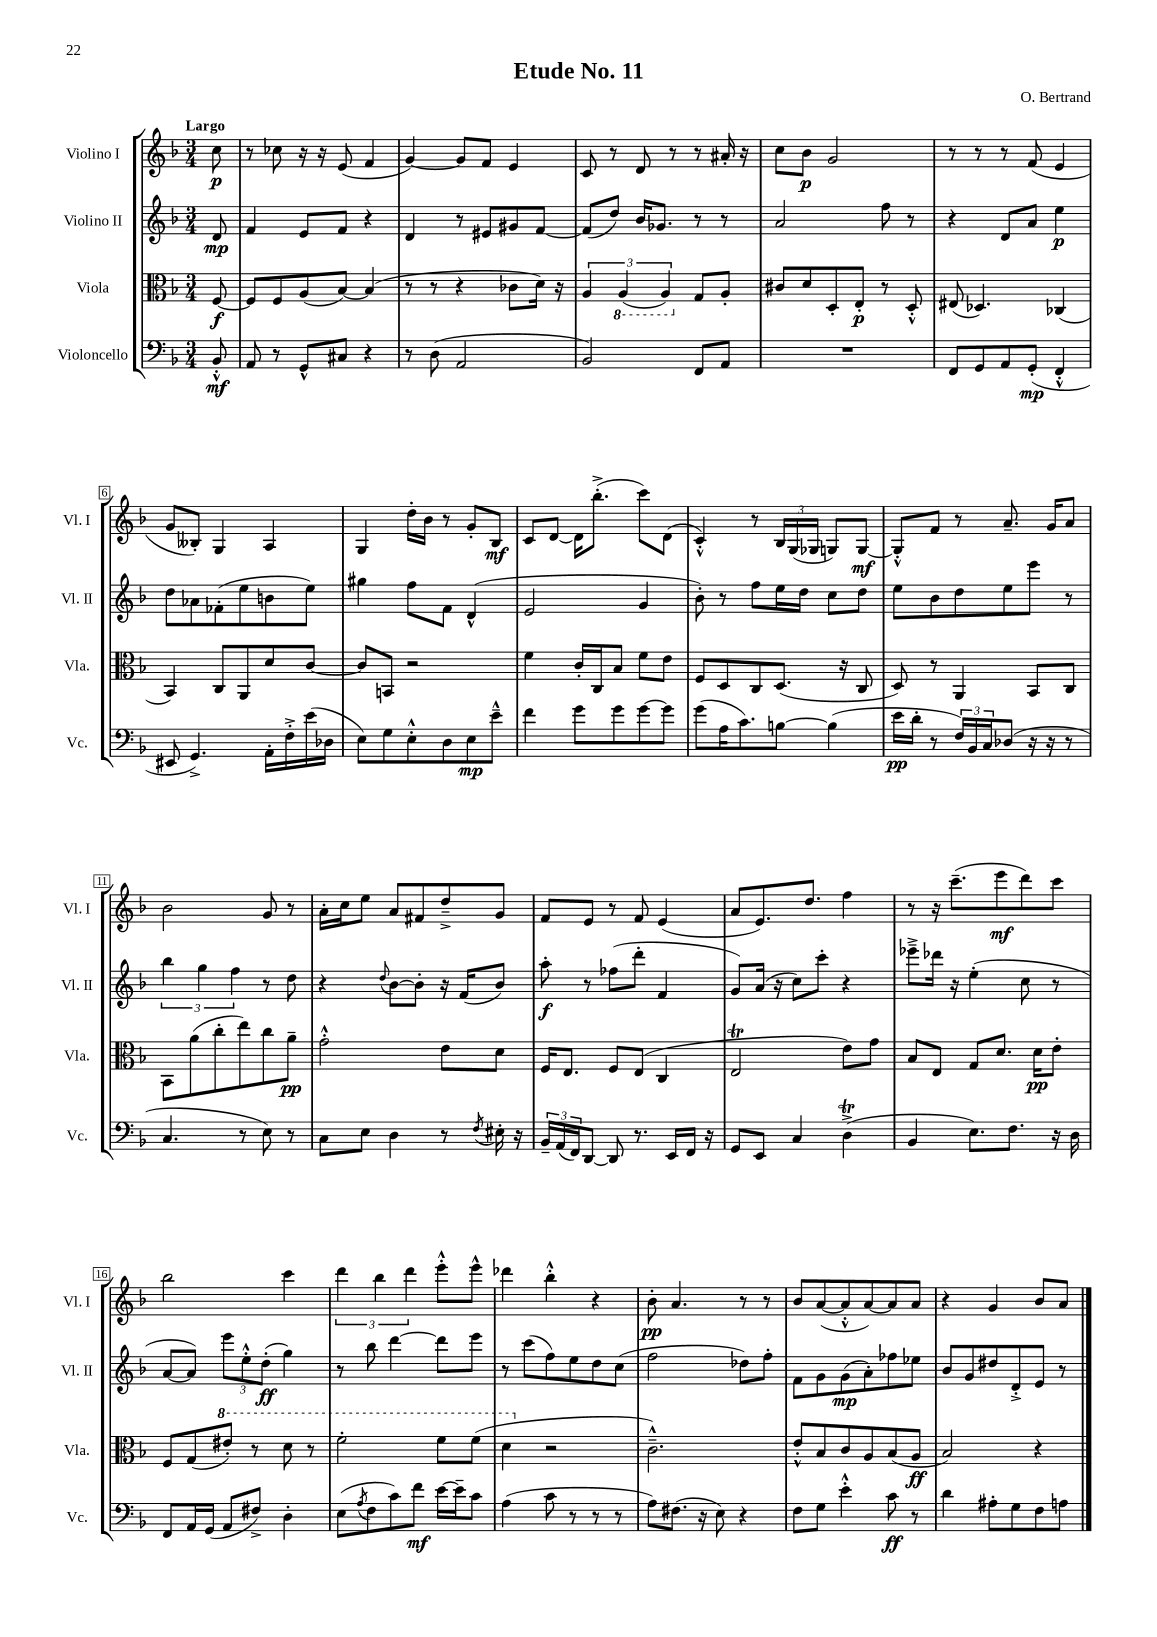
\header { title = "Etude No. 11" composer = "O. Bertrand" }
<<
\new StaffGroup <<
\new Staff = "s0" \with { instrumentName = "Violino I" shortInstrumentName = "Vl. I" } {
    \clef treble \key f \major \numericTimeSignature \time 3/4 \partial 8 \tempo "Largo"
    c''8\p |
    r8 ces''8 r16 r16 e'8( f'4 |
    g'4~) g'8 f'8 e'4 |
    c'8 r8 d'8 r8 r8 ais'16-. r16 |
    c''8 bes'8\p g'2 |
    r8 r8 r8 f'8( e'4 |
    g'8 beses8-.) g4 a4 |
    g4 d''16-. bes'16 r8 g'8-. bes8\mf |
    c'8 d'8~ d'16 bes''8.-.->( c'''8) d'8( |
    c'4-.-^) r8 \tuplet 3/2 { bes16 g16( ges16 } g8) g8~\mf |
    g8-.-^ f'8 r8 a'8.-- g'16 a'8 |
    bes'2 g'8 r8 |
    a'16-. c''16 e''8 a'8 fis'8 d''8---> g'8 |
    f'8 e'8 r8 f'8 e'4( |
    a'8 e'8.) d''8. f''4 |
    r8 r16 c'''8.--( e'''8\mf d'''8) c'''8 |
    bes''2 c'''4 |
    \tuplet 3/2 { d'''4 bes''4 d'''4 } e'''8-.-^ e'''8-^ |
    des'''4 bes''4-.-^ r4 |
    bes'8-.\pp a'4. r8 r8 |
    bes'8 a'8~( a'8-.-^ a'8~) a'8 a'8 |
    r4 g'4 bes'8 a'8 \bar "|." |
}
\new Staff = "s1" \with { instrumentName = "Violino II" shortInstrumentName = "Vl. II" } {
    \clef treble \key f \major \numericTimeSignature \time 3/4 \partial 8
    d'8\mp |
    f'4 e'8 f'8 r4 |
    d'4 r8 eis'8 gis'8 f'8~ |
    f'8( d''8) bes'16 ges'8. r8 r8 |
    a'2 f''8 r8 |
    r4 d'8 a'8 e''4\p |
    d''8 aes'8 fes'8-.( e''8 b'8 e''8) |
    gis''4 f''8 f'8 d'4-^( |
    e'2 g'4 |
    bes'8-.) r8 f''8 e''16 d''16 c''8 d''8 |
    e''8 bes'8 d''8 e''8 e'''8 r8 |
    \tuplet 3/2 { bes''4 g''4 f''4 } r8 d''8 |
    r4 \appoggiatura { d''8 } bes'8~ bes'8-. r16 f'16( bes'8) |
    a''8-.\f r8 fes''8( d'''8-. f'4 |
    g'8) a'16( r16 c''8) c'''8-. r4 |
    ees'''8---> des'''16 r16 e''4-.( c''8 r8 |
    a'8~ a'8) \tuplet 3/2 { e'''8 e''8-.-^ d''8-.\ff( } g''4) |
    r8 bes''8 d'''4~ d'''8 e'''8 |
    r8 c'''8( f''8) e''8 d''8 c''8( |
    f''2 des''8) f''8-. |
    f'8 g'8 g'8\mp( a'8-.) fes''8 ees''8 |
    bes'8 g'8 dis''8 d'8-.-> e'8 r8 \bar "|." |
}
\new Staff = "s2" \with { instrumentName = "Viola" shortInstrumentName = "Vla." } {
    \clef alto \key f \major \numericTimeSignature \time 3/4 \partial 8
    f8~\f |
    f8 f8 a8( bes8~) bes4( |
    r8 r8 r4 ces'8 d'16) r16 |
    \tuplet 3/2 { a4 \ottava #-1 a,4( a,4) \ottava #0 } g8 a8-. |
    cis'8 d'8 d8-. e8-.\p r8 d8-.-^ |
    eis8( des4.) ces4( |
    bes,4) c8 a,8 d'8 c'8~ |
    c'8 b,8 r2 |
    f'4 c'16-. c16 bes8 f'8 e'8 |
    f8 d8 c8 d8.( r16 c8 |
    d8) r8 a,4 bes,8 c8 |
    bes,8 a'8( c''8-. e''8) c''8 a'8--\pp |
    g'2-.-^ e'8 d'8 |
    f16 e8. f8 e8( c4 |
    e2\trill e'8) g'8 |
    bes8 e8 g8 d'8. d'16\pp e'8-. |
    f8 g8( \ottava #1 eis''8-.) r8 d''8 r8 |
    f''2-. f''8 f''8( |
    d''4 \ottava #0 r2 |
    c'2.---^) |
    e'8-.-^ bes8 c'8 a8 bes8( a8\ff |
    bes2) r4 \bar "|." |
}
\new Staff = "s3" \with { instrumentName = "Violoncello" shortInstrumentName = "Vc." } {
    \clef bass \key f \major \numericTimeSignature \time 3/4 \partial 8
    bes,8-.-^\mf |
    a,8 r8 g,8-^ cis8 r4 |
    r8 d8( a,2 |
    bes,2) f,8 a,8 |
    R2. |
    f,8 g,8 a,8 g,8-.\mp( f,4-.-^ |
    eis,8 g,4.->) a,16-. f16-.-> e'16( des16 |
    e8) g8 e8-.-^ d8 e8\mp e'8---^ |
    f'4 g'8 g'8 g'8~ g'8 |
    g'8( a16 c'8.) b8~ b4( |
    e'16\pp d'16-. r8 \tuplet 3/2 { f16) bes,16 c16 } des8( r16 r16 r8 |
    c4. r8 e8) r8 |
    c8 e8 d4 r8 \acciaccatura { f8 } eis16-. r16 |
    \tuplet 3/2 { bes,16-- a,16( f,16) } d,8~ d,8 r8. e,16 f,16 r16 |
    g,8 e,8 c4 d4->\trill( |
    bes,4 e8.) f8. r16 d16 |
    f,8 a,16 g,16( a,8 fis8->) d4-. |
    e8( \acciaccatura { a8 } f8 c'8) f'8\mf e'16~ e'16-- c'8 |
    a4( c'8 r8 r8 r8 |
    a8) fis8.( r16 e8) r4 |
    f8 g8 e'4-.-^ c'8\ff r8 |
    d'4 ais8-. g8 f8 a8 \bar "|." |
}
>>
>>
\layout { \context { \Score \override BarNumber.stencil = #(make-stencil-boxer 0.1 0.3 ly:text-interface::print) } }
